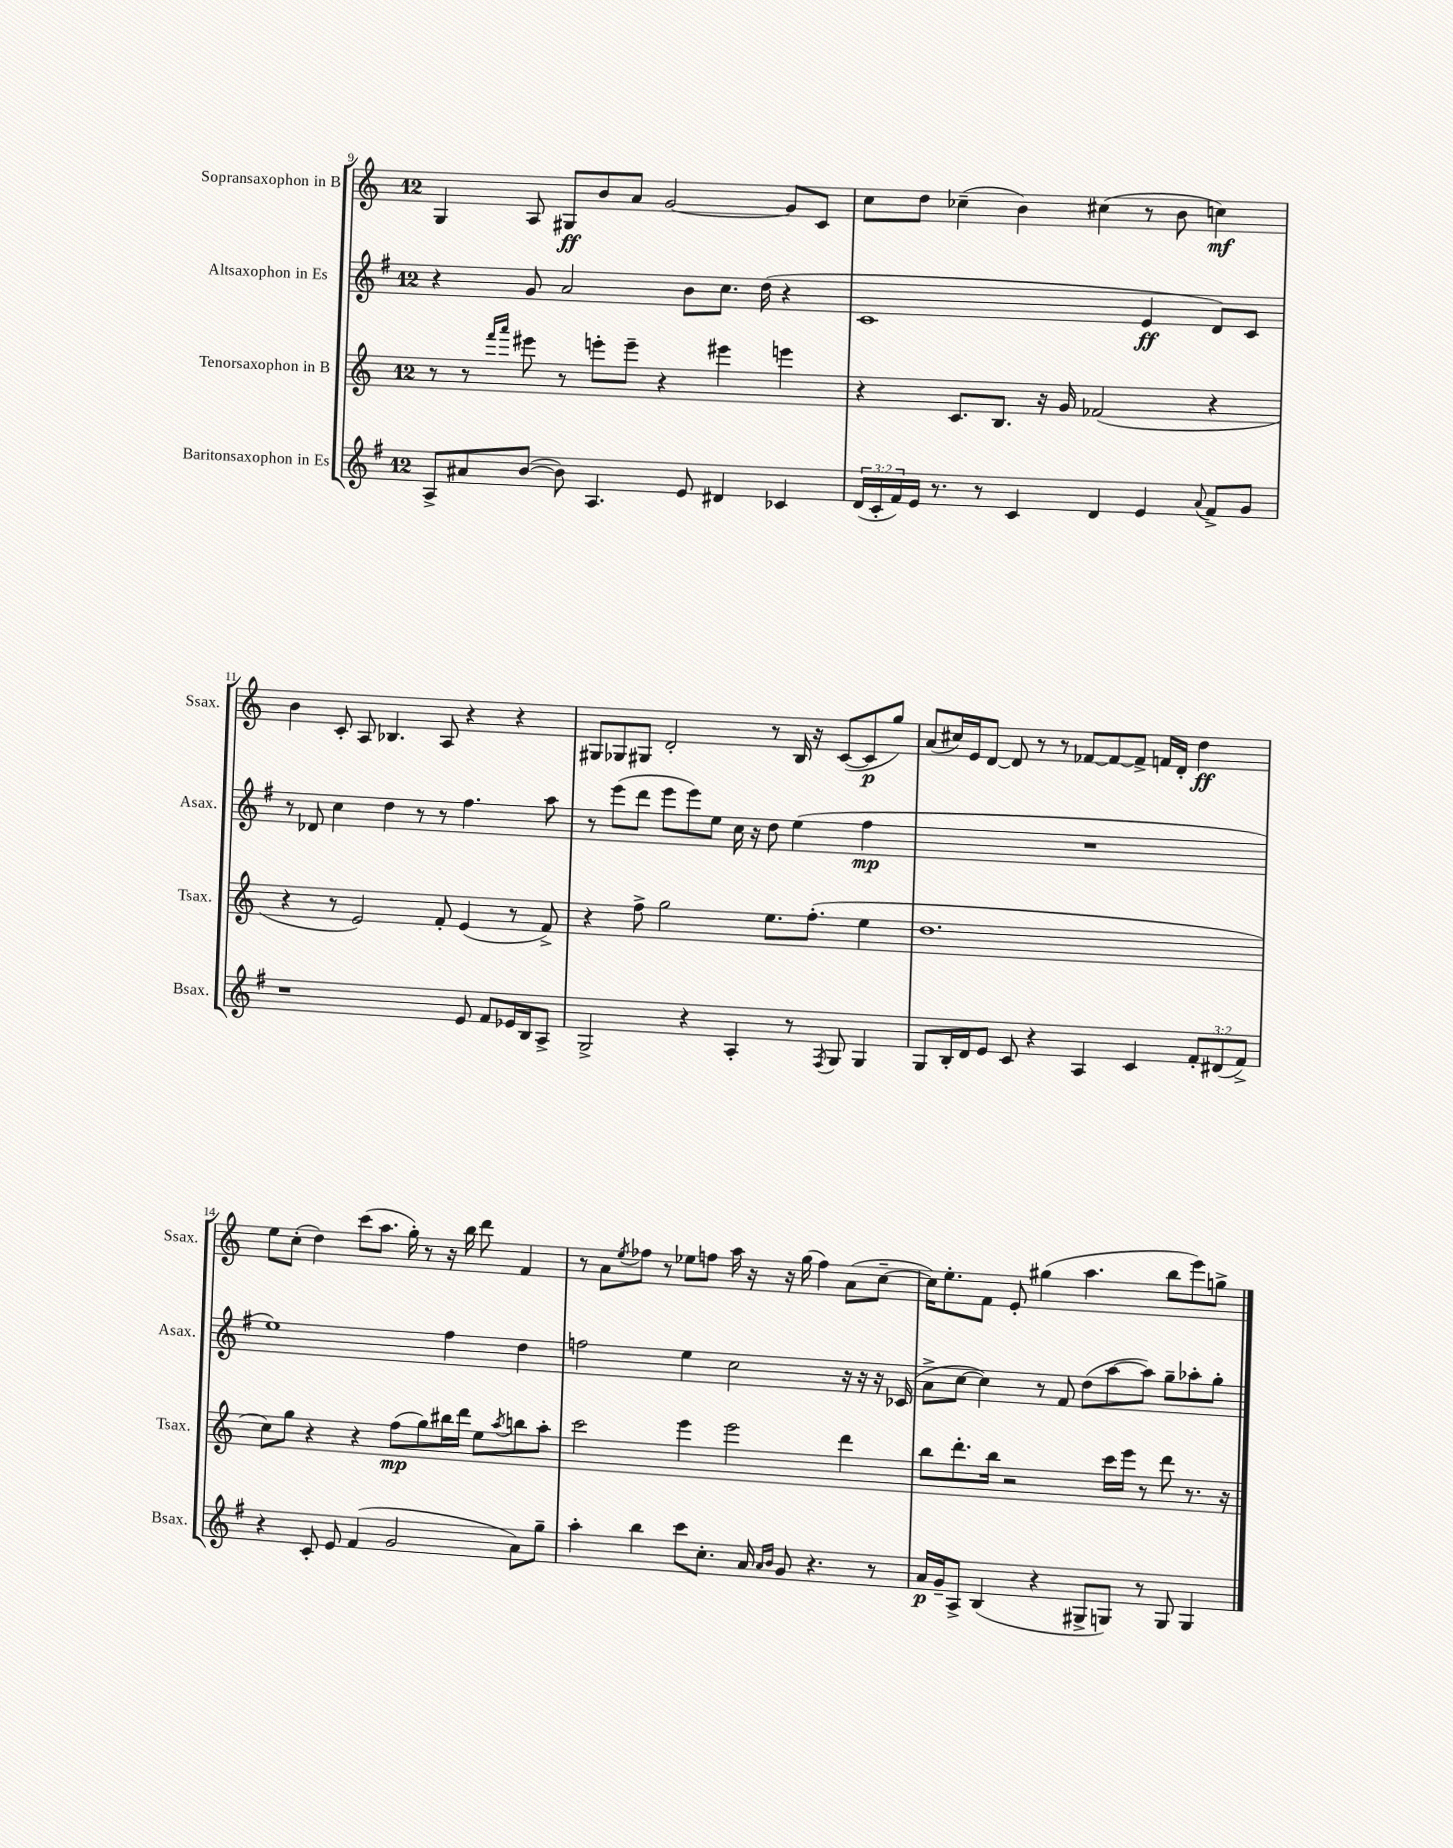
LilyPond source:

<<
\new StaffGroup <<
\new Staff = "s0" \with { instrumentName = "Sopransaxophon in B" shortInstrumentName = "Ssax." } {
    \clef treble \key c \major \once \override Staff.TimeSignature.style = #'single-digit \time 12/8
    g4 a8 gis8\ff b'8 a'8 g'2~ g'8 c'8 |
    c''8 d''8 ces''4--( b'4) cis''4( r8 b'8 c''4\mf) |
    b'4 c'8-. a8 bes4. a8 r4 r4 |
    gis8 ges8 gis8 d'2-. r8 b16 r16 c'8~( c'8\p g''8) |
    a'8( cis''16) e'16 d'8~ d'8 r8 r8 fes'8~ fes'8~ fes'8-> f'16 d'16-. d''4\ff |
    e''8 c''8-.( d''4) c'''8( a''8. g''16-.) r8 r16 b''16 d'''8 f'4 |
    r8 a'8 \acciaccatura { e''8 } fes''8 r8 ees''8 f''8 a''16 r16 r16 g''16( f''4) a'8( c''8~-- |
    c''16) e''8.-. f'8 e'8-. gis''4( a''4. b''8 e'''8) g''8-> \bar "|." |
}
\new Staff = "s1" \with { instrumentName = "Altsaxophon in Es" shortInstrumentName = "Asax." } {
    \clef treble \key g \major \once \override Staff.TimeSignature.style = #'single-digit \time 12/8
    r4 g'8 a'2 b'8 c''8. d''16( r4 |
    c'1 e'4\ff d'8) c'8 |
    r8 des'8 c''4 d''4 r8 r8 fis''4. a''8 |
    r8 e'''8( d'''8 e'''8 e'''8) e''8 c''16 r16 d''8 e''4( fis''4\mp |
    R1. |
    e''1) fis''4 d''4 |
    f''2 e''4 c''2 r16 r16 r16 ces'16( |
    a'8-> c''8~ c''4) r8 fis'8 d''8( a''8~ a''8) g''8-- aes''8-. g''8-. \bar "|." |
}
\new Staff = "s2" \with { instrumentName = "Tenorsaxophon in B" shortInstrumentName = "Tsax." } {
    \clef treble \key c \major \once \override Staff.TimeSignature.style = #'single-digit \time 12/8
    r8 r8 \grace { f'''16 a'''16 } eis'''8 r8 e'''8-. e'''8-- r4 eis'''4 e'''4 |
    r4 c'8. b8. r16 g'16 fes'2( r4 |
    r4 r8 e'2) f'8-. e'4( r8 f'8->) |
    r4 f''8-> g''2 e''8. f''8.-.( e''4 |
    d''1. |
    c''8) g''8 r4 r4 f''8\mp( g''8) bis''16 d'''16 e''8 \acciaccatura { a''8 } b''8 a''8-. |
    c'''2 e'''4 e'''2 d'''4 |
    b''8 d'''8.-. b''16 r2 c'''16 e'''16 r8 d'''8 r8. r16 \bar "|." |
}
\new Staff = "s3" \with { instrumentName = "Baritonsaxophon in Es" shortInstrumentName = "Bsax." } {
    \clef treble \key g \major \once \override Staff.TimeSignature.style = #'single-digit \time 12/8 \override Staff.TupletNumber.text = #tuplet-number::calc-fraction-text
    a8-> ais'8 b'8~( b'8) a4. e'8 dis'4 ces'4 |
    \tuplet 3/2 { d'16( c'16-. fis'16) } e'16 r8. r8 c'4 d'4 e'4 \appoggiatura { a'8 } fis'8-> g'8 |
    r1 e'8 fis'8 ees'16 b16 a8-> |
    g2-> r4 a4-. r8 \acciaccatura { fis8 } g8 g4 |
    g8 b16-. d'16 e'8 c'8 r4 a4 c'4 \tuplet 3/2 { fis'8-. dis'8( fis'8->) } |
    r4 c'8-. e'8 fis'4( g'2 a'8) g''8-- |
    a''4-. b''4 c'''8 c''8.-. a'16 \grace { a'16 b'16 } g'8 r4. r8 |
    a'16\p g'16-- a8-> b4( r4 gis8-> g8) r8 g8 g4 \bar "|." |
}
>>
>>
\layout { \context { \Score currentBarNumber = #9 } }
